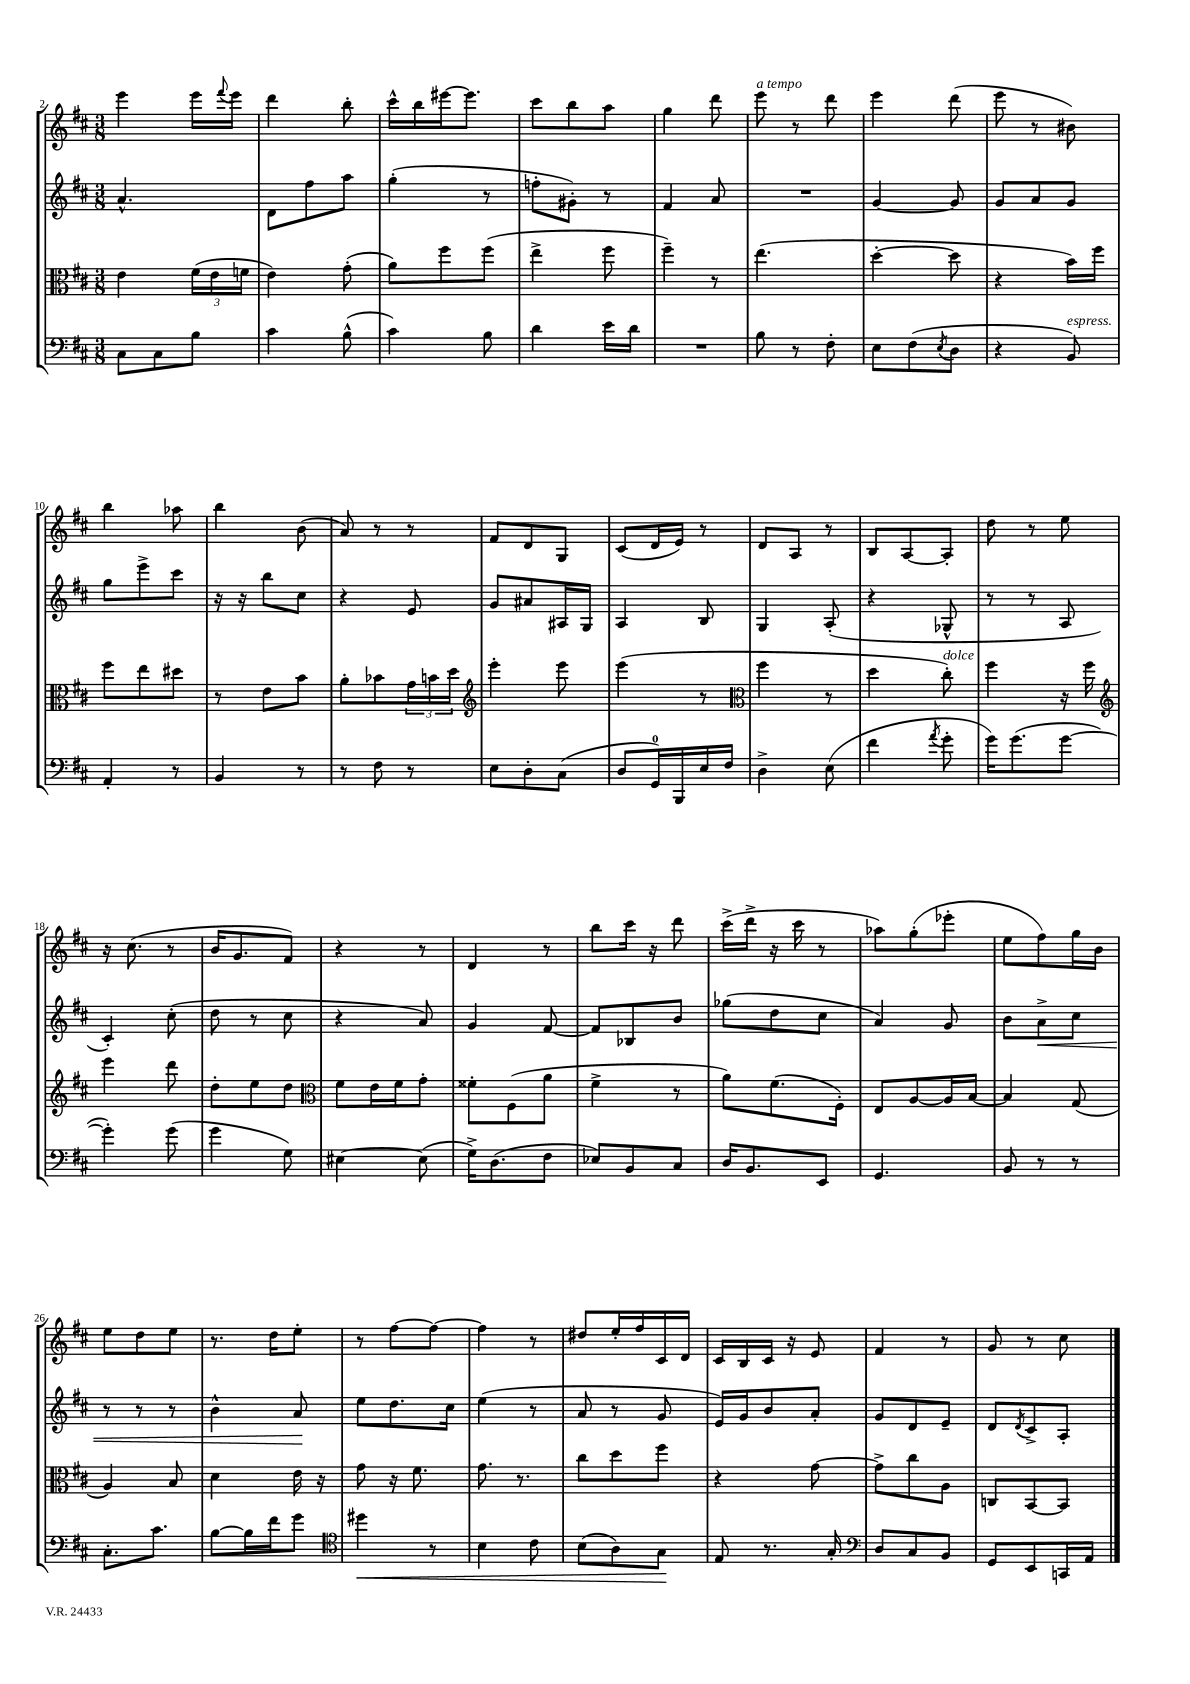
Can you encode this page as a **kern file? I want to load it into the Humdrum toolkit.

**kern	**kern	**kern	**kern
*staff4	*staff3	*staff2	*staff1
*clefF4	*clefC3	*clefG2	*clefG2
*k[f#c#]	*k[f#c#]	*k[f#c#]	*k[f#c#]
*M3/8	*M3/8	*M3/8	*M3/8
8C#\L	4e\	4.a^^/	4eee\
8C#\	.	.	.
8B\J	(24f#\LL	.	16eee\LL
.	24e\	.	.
.	.	.	8qqfff#/
.	.	.	16eee\JJ
.	24f\JJ	.	.
=	=	=	=
4c#\	4e\)	8d\L	4ddd\
.	.	8ff#\	.
(8B^^\	(8g'\	8aa\J	8bb'\
=	=	=	=
4c#\)	8a\L)	(4gg'\	16ccc#^^\LL
.	.	.	16bb\
.	8ff#\	.	[16eee#\J
.	.	.	8.eee#\]J
8B\	(8ff#\J	8r	.
=	=	=	=
4d\	4ee^\	8ff'\L	8ccc#\L
.	.	8g#'\J)	8bb\
16e\LL	8ff#\	8r	8aa\J
16d\JJ	.	.	.
=	=	=	=
4.r	4ff#~\)	4f#/	4gg\
.	8r	8a/	8ddd\
=	=	=	=
8B\	(4.ee\	4.r	8eee\
8r	.	.	8r
8F#'\	.	.	8ddd\
=	=	=	=
8E\L	[4dd'\	[4g/	4eee\
(8F#\	.	.	.
8qE/	.	.	.
8D\J	8dd\]	8g/]	(8ddd\
=	=	=	=
4r	4r	8g/L	8eee\
.	.	8a/	8r
8BB/)	16b\LL)	8g/J	8b#\)
.	16ff#\JJ	.	.
=	=	=	=
4AA'/	8ff#\L	8gg\L	4bb\
.	8ee\	8eee^\	.
8r	8dd#\J	8ccc#\J	8aa-\
=	=	=	=
4BB/	8r	16r	4bb\
.	.	16r	.
.	8e\L	8bb\L	.
8r	8b\J	8cc#\J	(8b\
=	=	=	=
8r	8a'\L	4r	8a/)
8F#\	8b-\	.	8r
8r	24g\L	8e/	8r
.	24b\	.	.
.	24dd\JJ	.	.
=	=	=	=
*	*clefG2	*	*
8E\L	4eee'\	8g/L	8f#/L
8D'\	.	8a#/	8d/
(8C#\J	8eee\	16A#/L	8G/J
.	.	16G/JJ	.
=	=	=	=
8D/L	(4eee\	4A/	(8c#/L
16GG/L)	.	.	16d/L
16BBB/	.	.	16e/JJ)
16E/	8r	8B/	8r
16F#/JJ	.	.	.
=	=	=	=
*	*clefC3	*	*
4D^\	4ff#\	4G/	8d/L
.	.	.	8A/J
(8E\	8r	(8A'/	8r
=	=	=	=
4f#\	4dd\	4r	8B/L
.	.	.	[8A/
8qa/	.	.	.
8g'\	8cc#'\)	8G-^^/	8A'/]J
=	=	=	=
16g\LK)	4ff#\	8r	8dd\
(8.g\	.	.	.
.	.	8r	8r
[8g\J	16r	8A/	8ee\
.	16ff#\	.	.
=	=	=	=
*	*clefG2	*	*
4g'\])	4eee\	4c#'/)	16r
.	.	.	(8.cc#\
(8g\	8ddd\	(8cc#'\	8r
=	=	=	=
4g\	8dd'\L	8dd\	16b/LK
.	.	.	8.g/
.	8ee\	8r	.
8G\)	8dd\J	8cc#\	8f#/J)
=	=	=	=
*	*clefC3	*	*
[4E#\	8f#\L	4r	4r
.	16e\L	.	.
.	16f#\J	.	.
(8E#\]	8g'\J	8a/)	8r
=	=	=	=
16G^\LK)	8f##'\L	4g/	4d/
(8.D\	.	.	.
.	(8F#\	.	.
8F#\J	8a\J	[8f#/	8r
=	=	=	=
8E-/L)	4f#^\	8f#/]L	8bb\L
8BB/	.	8B-/	16ccc#\Jk
.	.	.	16r
8C#/J	8r	8b/J	8ddd\
=	=	=	=
16D/LK	8a\L)	(8gg-\L	(16ccc#^\LL
8.BB/	.	.	16ddd^\JJ
.	(8.f#\	8dd\	16r
.	.	.	16ccc#\
8EE/J	.	8cc#\J	8r
.	16F#'\Jk)	.	.
=	=	=	=
4.GG/	8E/L	4a/)	8aa-\L)
.	[8A/	.	(8gg'\
.	16A/]L	8g/	8eee-'\J
.	[16B/JJ	.	.
=	=	=	=
8BB/	4B/]	8b\L	8ee\L
8r	.	8a^\	8ff#\)
8r	(8G/	8cc#\J	16gg\L
.	.	.	16b\JJ
=	=	=	=
8.C#'\L	4A/)	8r	8ee\L
.	.	8r	8dd\
8.c#\J	.	.	.
.	8B/	8r	8ee\J
=	=	=	=
[8B\L	4d\	4b^^\	8.r
16B\]L	.	.	.
16f#\J	.	.	16dd\LK
8g\J	16e\	8a/	8ee'\J
.	16r	.	.
=	=	=	=
*clefC4	*	*	*
4dd#\	8g\	8ee\L	8r
.	16r	8.dd\	[8ff#\L
.	8.f#\	.	.
8r	.	.	8ff#\_J
.	.	16cc#\Jk	.
=	=	=	=
4B\	8.g\	(4ee\	4ff#\]
.	8.r	.	.
8c#\	.	8r	8r
=	=	=	=
(8B\L	8cc#\L	8a/	8dd#/L
8A\)	8dd\	8r	16ee'/L
.	.	.	16ff#/
8G\J	8ff#\J	8g/	16c#/
.	.	.	16d/JJ
=	=	=	=
8E/	4r	16e/LL)	16c#/LL
.	.	16g/J	16B/
8.r	.	8b/	16c#/JJ
.	.	.	16r
.	[8g\	8a'/J	8e/
16G'/	.	.	.
=	=	=	=
*clefF4	*	*	*
8D/L	8g^\]L	8g/L	4f#/
8C#/	8cc#\	8d/	.
8BB/J	8A\J	8e~/J	8r
=	=	=	=
8GG/L	8C/L	8d/L	8g/
.	.	8qd/	.
8EE/	[8BB/	8c#^/	8r
16CC/L	8BB/]J	8A'/J	8cc#\
16AA/JJ	.	.	.
==	==	==	==
*-	*-	*-	*-
